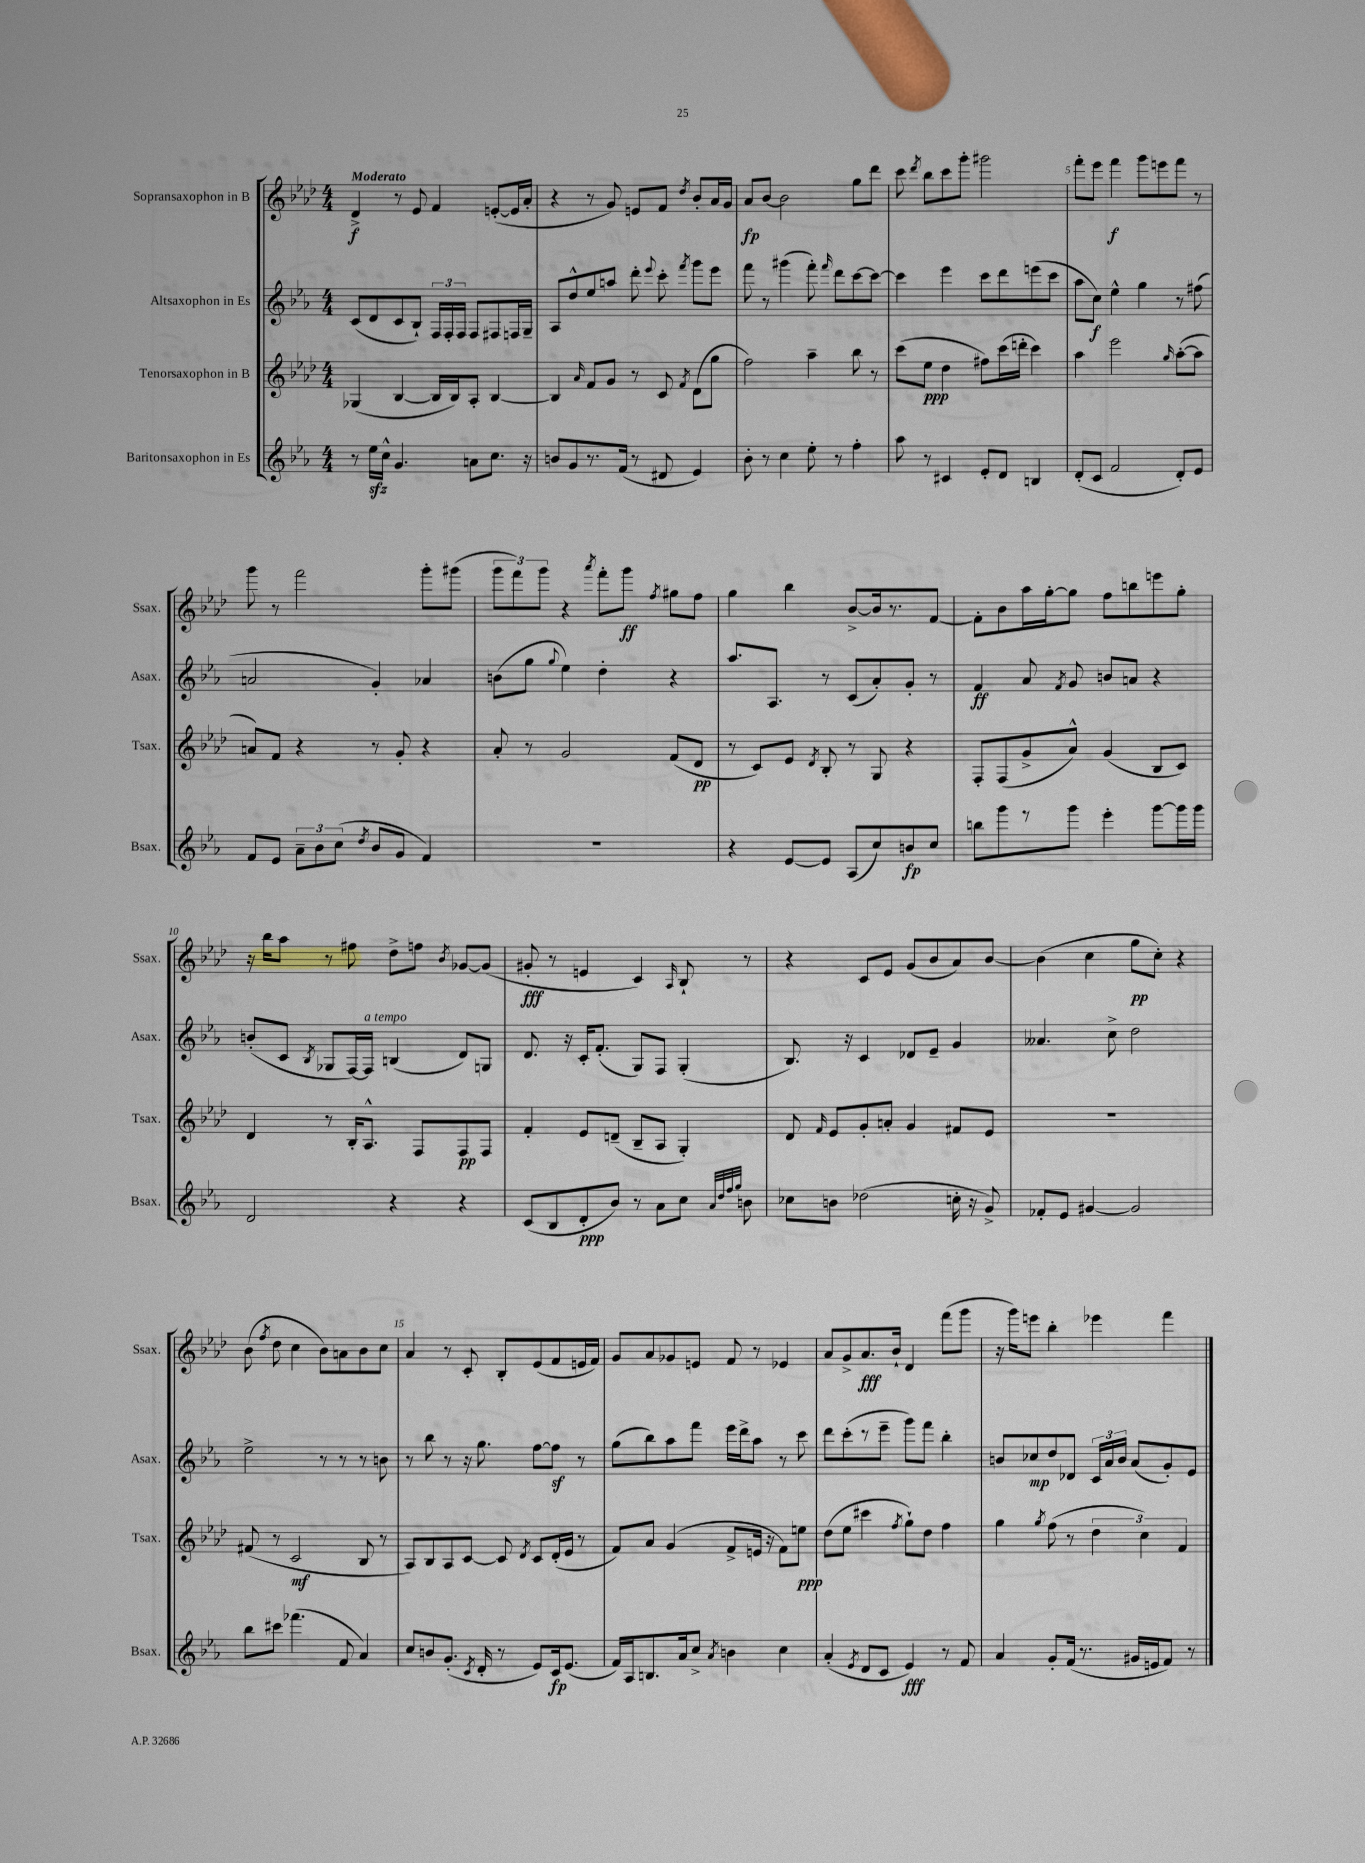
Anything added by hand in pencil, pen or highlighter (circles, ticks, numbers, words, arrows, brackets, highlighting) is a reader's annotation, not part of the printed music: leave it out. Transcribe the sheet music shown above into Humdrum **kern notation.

**kern	**dynam	**kern	**dynam	**kern	**dynam	**kern	**dynam
*part4	*part4	*part3	*part3	*part2	*part2	*part1	*part1
*staff4	*staff4	*staff3	*staff3	*staff2	*staff2	*staff1	*staff1
*I"Baritonsaxophon in Es	*	*I"Tenorsaxophon in B	*	*I"Altsaxophon in Es	*	*I"Sopransaxophon in B	*
*I'Bsax.	*	*I'Tsax.	*	*I'Asax.	*	*I'Ssax.	*
*clefG2	*	*clefG2	*	*clefG2	*	*clefG2	*
*k[b-e-a-]	*	*k[b-e-a-d-]	*	*k[b-e-a-]	*	*k[b-e-a-d-]	*
*M4/4	*	*M4/4	*	*M4/4	*	*M4/4	*
=1	=1	=1	=1	=1	=1	=1	=1
!	!	!	!	!	!	!LO:TX:a:B:t=Moderato	!
8r	.	(4G-X/	.	(8c/L	.	4d-^/	f
16ee-zz\LL	.	.	.	8d/	.	.	.
16cc^^\JJ	.	.	.	.	.	.	.
4.g/	.	[4B-/	.	8c/	.	8r	.
.	.	.	.	8B-`/J)	.	8e-/	.
.	.	16B-/LL]	.	24F/LL	.	4f/	.
.	.	.	.	24F'/	.	.	.
.	.	16B-/J)	.	.	.	.	.
.	.	.	.	24F/JJ	.	.	.
8an\L	.	8A-'/J	.	8F/L	.	.	.
8.cc\J	.	[4B-/	.	8F#X/	.	([8en'/L	.
.	.	.	.	16Fn/L	.	16e/L]	.
16r	.	.	.	16G~/JJ	.	16a-'/JJ	.
=2	=2	=2	=2	=2	=2	=2	=2
8bn/L	.	4B-/]	.	8A-/L	.	4r	.
8g/	.	.	.	8dd^^/	.	.	.
.	.	16qqa-/	.	.	.	.	.
8.r	.	8f/L	.	8ee-/	.	8r	.
.	.	8g/J	.	8aan/J	.	8g/)	.
(16f/Jk	.	.	.	.	.	.	.
8r	.	8r	.	8ddd'\	.	8en/L	.
.	.	.	.	8qqeee-/	.	.	.
8d#X/	.	8c/	.	8ccc'\	.	8f/J	.
.	.	8qf/	.	8qfff/	.	8qdd-/	.
4e-/)	.	(8d-\L	.	8ggg\L	.	8b-'/L	.
.	.	8gg\J	.	8eee-\J	.	16a-/L	.
.	.	.	.	.	.	16g/JJ	.
=3	=3	=3	=3	=3	=3	=3	=3
8b-'\	.	2ff\)	.	8fff\	.	8a-/L	fp
8r	.	.	.	8r	.	[8b-/J	.
4cc\	.	.	.	(4ggg#X\	.	2b-\]	.
8ee-'\	.	4aa-~\	.	8fff'\)	.	.	.
.	.	.	.	16qqfff/	.	.	.
8r	.	.	.	8ddd\L	.	.	.
4ff'\	.	8bb-\	.	[8ccc\	.	8gg\L	.
.	.	8r	.	8ccc\J_	.	8ddd-\J	.
=4	=4	=4	=4	=4	=4	=4	=4
8aa-\	.	(8ccc\L	.	4ccc\]	.	8ccc\	.
.	.	.	.	.	.	8qddd-/	.
8r	.	8ee-\J	ppp	.	.	8bb-\L	.
4c#X/	.	4dd-\	.	4eee-\	.	8ccc\	.
.	.	.	.	.	.	8ggg'\J	.
8e-'/L	.	8ff#X\L)	.	8ccc\L	.	2ggg#X\	.
8d/J	.	(16ccc\L	.	8ddd\	.	.	.
.	.	16dddn'\JJ	.	.	.	.	.
4Bn/	.	4ccc\)	.	(8eeen\	.	.	.
.	.	.	.	8ccc\J	.	.	.
=5	=5	=5	=5	=5	=5	=5	=5
(8d'/L	.	4aa-\	.	8aa-\L	.	8fff'\L	.
8c/J	.	.	.	8cc\J)	f	8eee-\J	.
2f/	.	2eee-\	.	4ee-^^\	.	4fff\	f
.	.	.	.	4gg\	.	8ggg\L	.
.	.	.	.	.	.	8eeen\	.
.	.	16qqgg/	.	.	.	.	.
8d'/L)	.	([8aa-'\L	.	8r	.	8fff\J	.
8e-/J	.	8aa-\J]	.	(8ff#X\	.	8r	.
!!LO:LB:g=z
=6	=6	=6	=6	=6	=6	=6	=6
8f/L	.	8an/L)	.	2an/	.	8ggg\	.
8e-/J	.	8f/J	.	.	.	8r	.
12a-~\L	.	4r	.	.	.	2fff\	.
12b-\	.	.	.	.	.	.	.
(12cc\J	.	.	.	.	.	.	.
8qdd/	.	.	.	.	.	.	.
8b-/L	.	8r	.	4g'/)	.	.	.
8g/J	.	8g'/	.	.	.	.	.
4f/)	.	4r	.	4a-X/	.	8ggg'\L	.
.	.	.	.	.	.	(8ggg#X\J	.
=7	=7	=7	=7	=7	=7	=7	=7
1r	.	8a-'/	.	(8bn\L	.	12ggg\L	.
.	.	.	.	.	.	12fff\)	.
.	.	8r	.	8gg\J	.	.	.
.	.	.	.	.	.	12ggg\J	.
.	.	.	.	8qqgg/	.	.	.
.	.	2g/	.	4ee-\)	.	4r	.
.	.	.	.	.	.	8qaaa-/	.
.	.	.	.	4dd'\	.	8fff'\L	.
.	.	.	.	.	.	8ggg\J	ff
.	.	.	.	.	.	8qff/	.
.	.	(8f/L	.	4r	.	8gg#X\L	.
.	.	8d-/J	pp	.	.	8ff\J	.
=8	=8	=8	=8	=8	=8	=8	=8
4r	.	8r	.	8.aa-/L	.	4gg\	.
.	.	8c/L)	.	.	.	.	.
.	.	.	.	8.A-/J	.	.	.
[8e-/L	.	8e-/J	.	.	.	4bb-\	.
.	.	8qd-/	.	.	.	.	.
8e-/J]	.	8B-'/	.	8r	.	.	.
(8A-/L	.	8r	.	(8c/L	.	[8b-^/L	.
8cc/)	.	8G/	.	8a-'/)	.	16b-/k]	.
.	.	.	.	.	.	8.r	.
8bn/	fp	4r	.	8g'/J	.	.	.
8cc/J	.	.	.	8r	.	[8f/J	.
=9	=9	=9	=9	=9	=9	=9	=9
8bbn\L	.	8F'/L	.	4f/	ff	8f'\L]	.
8ggg\	.	(8F/	.	.	.	8b-\	.
8r	.	8g^/	.	8a-/	.	16aa-\L	.
.	.	.	.	.	.	[16gg'\J	.
.	.	.	.	8qf/	.	.	.
8ggg\J	.	8a-^^/J)	.	8g/	.	8gg\J]	.
4eee-'\	.	(4g/	.	8bn/L	.	8ff\L	.
.	.	.	.	8an/J	.	8bbn\	.
[8ggg\L	.	8B-/L	.	4r	.	8eeen\	.
16ggg\L]	.	8c/J)	.	.	.	8gg'\J	.
16ggg\JJ	.	.	.	.	.	.	.
!!LO:LB:g=z
=10	=10	=10	=10	=10	=10	=10	=10
2d/	.	4d-/	.	(8bn'/L	.	16r	.
.	.	.	.	.	.	16bb-\KL	.
.	.	.	.	8c/J	.	8aa-\J	.
.	.	.	.	8qB-/	.	.	.
.	.	8r	.	8G-X/L	.	8r	.
.	.	16B-'/KL	.	[16F/L)	.	8ff#X\	.
!	!	!	!	!LO:TX:a:i:t=a tempo	!	!	!
.	.	8.A-^^/J	.	16F/JJ]	.	.	.
4r	.	.	.	(4Bn/	.	8dd-^\L	.
.	.	8F/L	.	.	.	8ffn\J	.
.	.	.	.	.	.	8qb-/	.
4r	.	8F/	pp	8d/L)	.	[8g-X/L	.
.	.	8F/J	.	8Gn/J	.	(8g-/J]	.
=11	=11	=11	=11	=11	=11	=11	=11
(8c/L	.	4f'/	.	8.d/	.	8g#X'/	fff
8B-/	.	.	.	.	.	8r	.
.	.	.	.	16r	.	.	.
8d'/	ppp	8e-/L	.	16c'/KL	.	4en/	.
.	.	.	.	(8.f'/J	.	.	.
8b-/J)	.	(8dn~/J	.	.	.	.	.
8r	.	8B-~/L	.	8G/L)	.	4c/)	.
8a-\L	.	8A-/J	.	8F/J	.	.	.
.	.	.	.	.	.	16qqA-/	.
8cc\J	.	4G'/)	.	(4G'/	.	8B-`/	.
32qqa-/LLL	.	.	.	.	.	.	.
32qqdd/	.	.	.	.	.	.	.
32qqff/	.	.	.	.	.	.	.
32qqgg/JJJ	.	.	.	.	.	.	.
8bn\	.	.	.	.	.	8r	.
=12	=12	=12	=12	=12	=12	=12	=12
8cc-X\L	.	8d-/	.	8.B-/)	.	4r	.
.	.	16qqf/	.	.	.	.	.
8bn\J	.	8e-/L	.	.	.	.	.
.	.	.	.	16r	.	.	.
(2dd-X\	.	8g'/	.	4c/	.	8c/L	.
.	.	8an'/J	.	.	.	8e-/J	.
.	.	4g/	.	8d-X/L	.	(8g/L	.
.	.	.	.	8e-~/J	.	8b-/	.
16ccn'\	.	8f#X/L	.	4g/	.	8a-/)	.
16r	.	.	.	.	.	.	.
8g^/)	.	8e-/J	.	.	.	[8b-/J	.
=13	=13	=13	=13	=13	=13	=13	=13
8f-X'/L	.	1r	.	4.a--X/	.	(4b-\]	.
8e-/J	.	.	.	.	.	.	.
[4g#X/	.	.	.	.	.	4cc\	.
.	.	.	.	8cc^\	.	.	.
2g#/]	.	.	.	2dd\	.	8gg\L	pp
.	.	.	.	.	.	8cc'\J)	.
.	.	.	.	.	.	4r	.
!!LO:LB:g=z
=14	=14	=14	=14	=14	=14	=14	=14
8bb-\L	.	(8f#X/	.	2ee-^\	.	(8b-\	.
.	.	.	.	.	.	8qff/	.
8ccc#X\J	.	8r	.	.	.	8dd-\	.
(4.fff-X\	.	2c/	mf	.	.	4cc\	.
.	.	.	.	8r	.	8b-\L)	.
8f/	.	.	.	8r	.	8an\	.
4a-/)	.	8B-/	.	8r	.	8b-\	.
.	.	8r	.	8bn\	.	8cc\J	.
=15	=15	=15	=15	=15	=15	=15	=15
8cc/L	.	8A-/L)	.	8r	.	4a-/	.
8bn/	.	8B-/	.	8bb-\	.	.	.
(8.g'/J	.	8A-/	.	8r	.	8r	.
.	.	[8c/J	.	16r	.	8c'/	.
8qc/	.	.	.	.	.	.	.
16d'/	.	.	.	8.gg\	.	.	.
8r	.	8c/]	.	.	.	8B-'/L	.
.	.	8qd-/	.	.	.	.	.
8e-/L)	.	8c/L	.	[8ff\L	.	(8e-/	.
16c/k	fp	(16d-'/L	.	8ffz\J]	.	8f/	.
(8.e-/J	.	16e-/JJ	.	.	.	.	.
.	.	8r	.	8r	.	16en/L	.
.	.	.	.	.	.	16f/JJ)	.
=16	=16	=16	=16	=16	=16	=16	=16
16f/LL)	.	8f/L)	.	(8gg\L	.	8g/L	.
16A-/J	.	.	.	.	.	.	.
8.Bn/	.	8a-/J	.	8bb-\)	.	8a-/	.
.	.	(4g/	.	8aa-\	.	8g-X/	.
16a-/k	.	.	.	.	.	.	.
8cc^/J	.	.	.	8fff\J	.	8en/J	.
8qa-/	.	.	.	.	.	.	.
4bn\	.	8f^/L	.	16eee-\LL	.	8f/	.
.	.	.	.	16ddd^\J	.	.	.
.	.	16en/Jk	.	8aa-\J	.	8r	.
.	.	16r	.	.	.	.	.
4cc\	.	8f\L)	.	8r	.	4e-X/	.
.	.	8een\J	ppp	8ccc\	.	.	.
=17	=17	=17	=17	=17	=17	=17	=17
(4a-'/	.	(8dd-\L	.	8ddd\L	.	8a-/L	.
.	.	8ee-\J	.	(8ccc'\	.	8g^/	.
8qe-/	.	.	.	.	.	.	.
8d/L	.	4ccc#X\	.	8r	.	8.a-/	fff
8c/J	.	.	.	8eee-~\J	.	.	.
.	.	.	.	.	.	16b-`/Jk	.
.	.	8qff/	.	.	.	.	.
4e-/)	fff	8gg`\L)	.	8ggg\L)	.	4d-/	.
.	.	8dd-\J	.	8fff\J	.	.	.
8r	.	4ff\	.	4bb-'\	.	(8fff\L	.
8f/	.	.	.	.	.	8ggg\J	.
=18	=18	=18	=18	=18	=18	=18	=18
4a-/	.	4gg\	.	8bn/L	.	16r	.
.	.	.	.	.	.	16ggg\KL)	.
.	.	.	.	8cc-X/	mp	8eeen\J	.
.	.	8qgg/	.	.	.	.	.
8g'/L	.	(8ff\	.	8dd/	.	4bb-'\	.
(16f/Jk	.	8r	.	8d-X/J	.	.	.
8.r	.	.	.	.	.	.	.
.	.	6dd-\	.	24c/LL	.	4eee-X\	.
.	.	.	.	24a-/	.	.	.
.	.	.	.	24b/JJ	.	.	.
16g#X/LL	.	.	.	(8a-/L	.	.	.
.	.	6cc\)	.	.	.	.	.
16en/J	.	.	.	.	.	.	.
8f/J)	.	.	.	8g'/)	.	4fff\	.
.	.	6f/	.	.	.	.	.
8r	.	.	.	8e-/J	.	.	.
==	==	==	==	==	==	==	==
*-	*-	*-	*-	*-	*-	*-	*-
